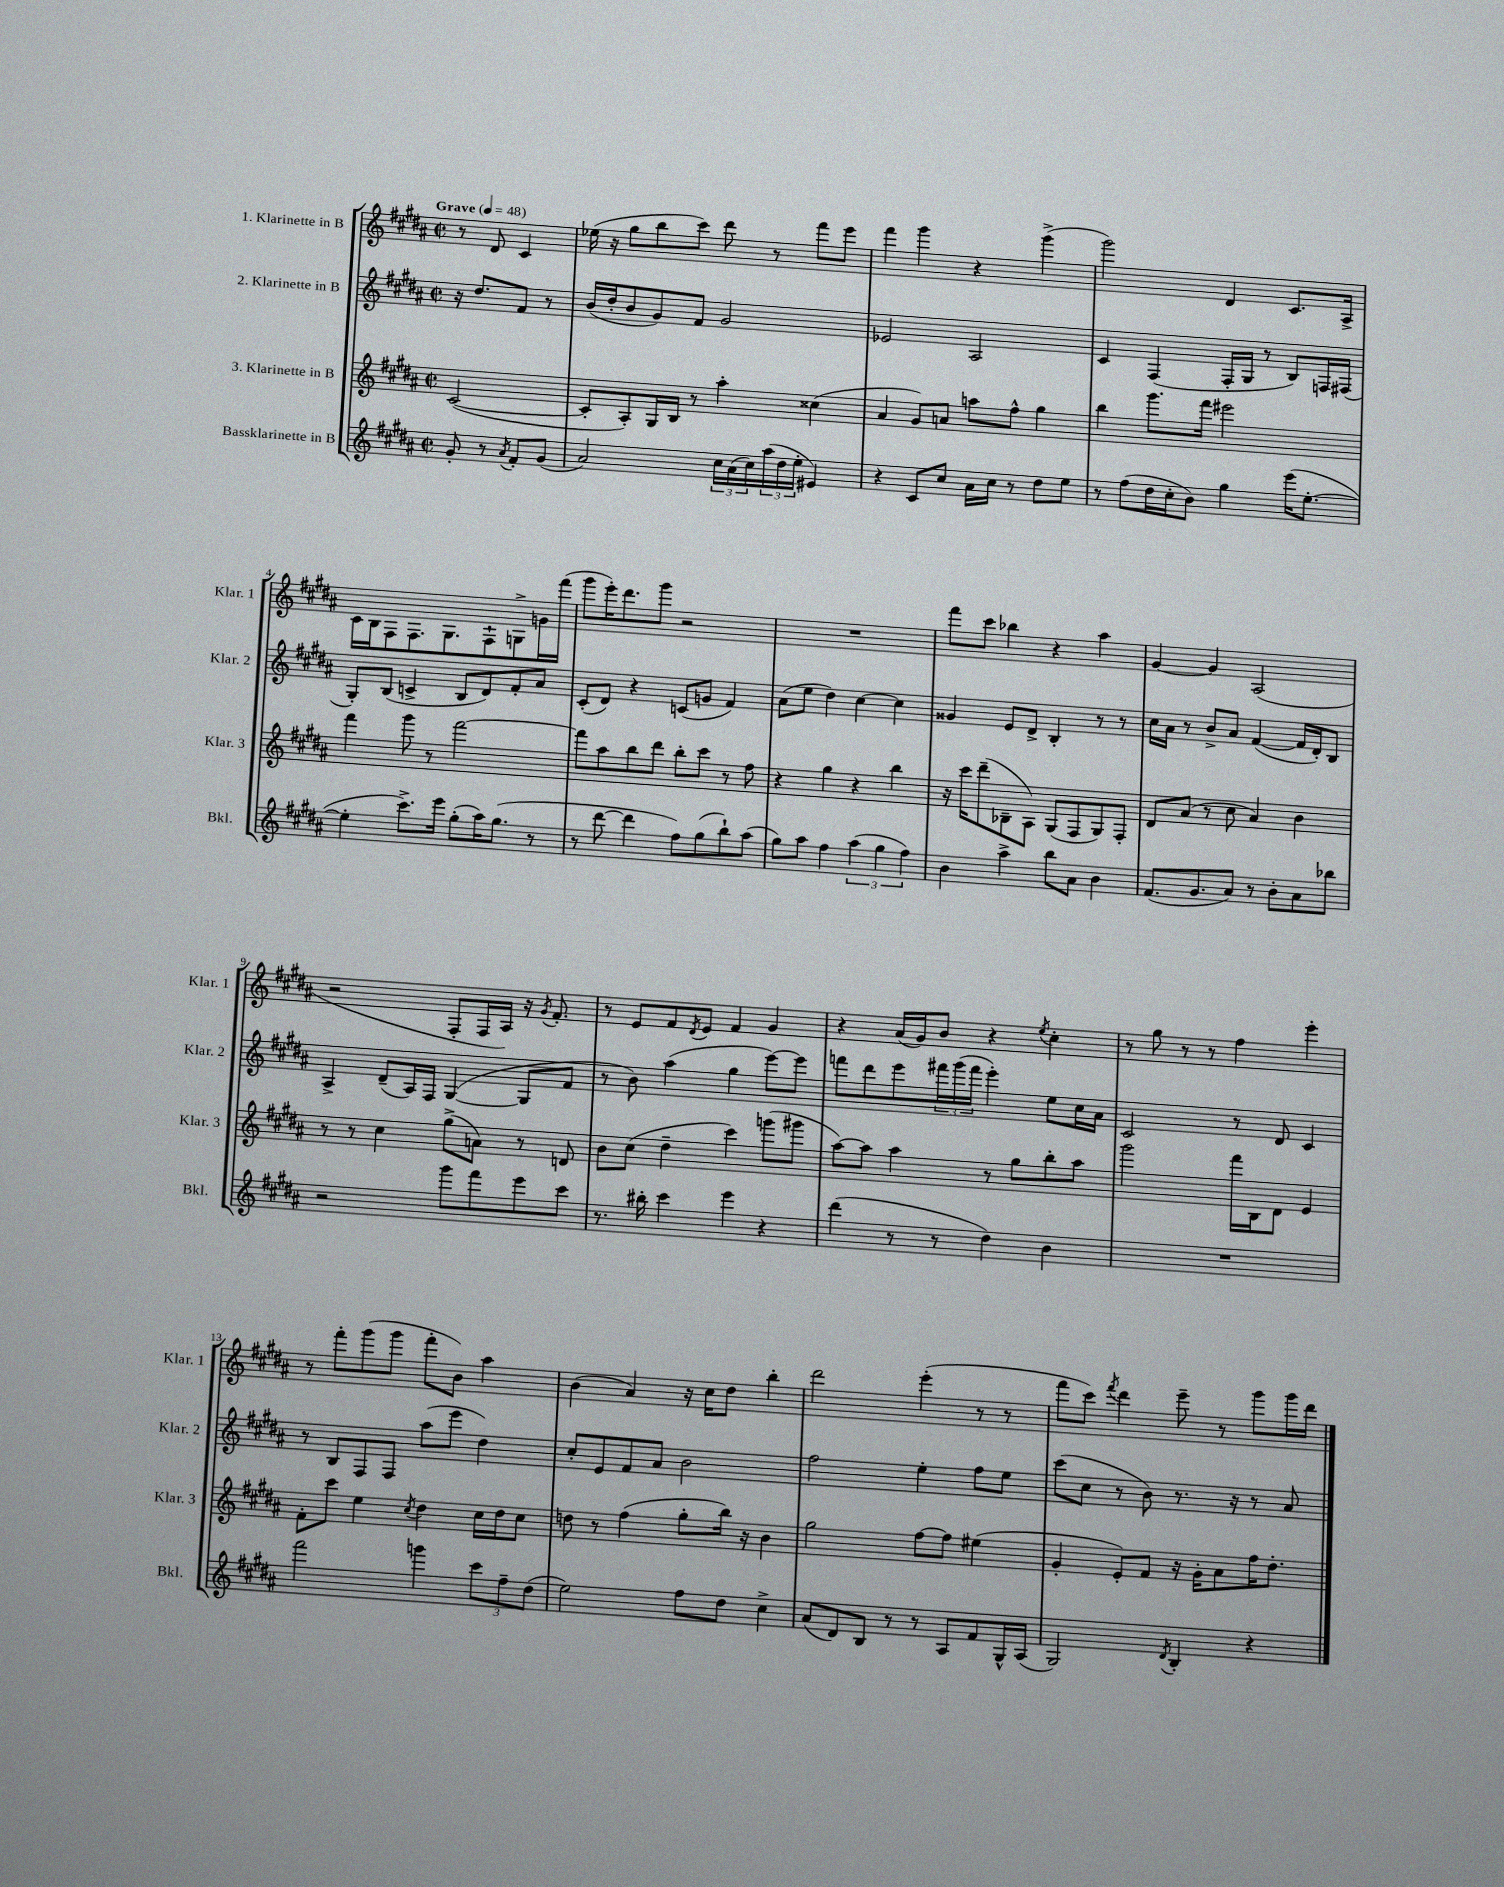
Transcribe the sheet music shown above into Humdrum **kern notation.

**kern	**kern	**kern	**kern
*staff4	*staff3	*staff2	*staff1
*clefG2	*clefG2	*clefG2	*clefG2
*k[f#c#g#d#a#]	*k[f#c#g#d#a#]	*k[f#c#g#d#a#]	*k[f#c#g#d#a#]
*M2/2	*M2/2	*M2/2	*M2/2
*met(c|)	*met(c|)	*met(c|)	*met(c|)
*MM48	*MM48	*MM48	*MM48
8g#'/	([2c#/	16r	8r
.	.	8.dd#/L	.
8r	.	.	8d#/
8qa#/	.	.	.
8f#'/L	.	8f#/J	4c#/
(8g#/J	.	8r	.
=	=	=	=
2a#/)	8c#'/]L	(16b/LL	(16ee-\
.	.	16dd#'/J	16r
.	8A#'/)	8b/	8gg#\L
.	16G#/L	8g#/)	8bb\
.	16B/JJ	.	.
.	8r	8f#/J	8ccc#\J)
24cc#\LL	4aa#'\	2g#/	8ddd#\
(24a#\	.	.	.
24cc#\)	.	.	.
(24aa#\	.	.	8r
24dd#\	.	.	.
24ee'\JJ	.	.	.
4e#/)	(4cc##\	.	8fff#\L
.	.	.	8eee\J
=	=	=	=
4r	4a#/	2e-/	4fff#\
8c#/L	8g#/L)	.	4ggg#\
8cc#/J	8a/J	.	.
16a#\LL	8aa\L	2A#/	4r
16cc#\JJ	.	.	.
8r	8ff#^^\J	.	.
8dd#\L	4gg#\	.	(4ggg#^\
8ee\J	.	.	.
=	=	=	=
8r	4bb\	4c#/	2ggg#\)
(8ff#\L	.	.	.
16dd#\L	8.ggg#\L	(4F#/	.
16cc#'\J	.	.	.
8b\J)	.	.	.
.	16fff#\Jk	.	.
4gg#\	2eee#\	16F#'/LL	4d#/
.	.	16G#/JJ	.
.	.	8r	.
(16eee\LK	.	8B/L)	8.c#/L
[8.ee'\J	.	.	.
.	.	16F/L	.
.	.	(16F#/JJ	16A#^/Jk
=	=	=	=
4ee'\]	4fff#\	8G#'/L)	16c#\LL
.	.	.	16B\J
.	.	(8B/J	8F#\
8.ccc#^\L)	8ggg#\	4c^/	8.F#\
.	8r	.	.
16eee\Jk	.	.	8.G#\
(8gg#'\L	[2fff#\	8B/L	.
16aa#\K)	.	8d#/)	8F#`\
(8.gg#\J	.	.	.
.	.	8f#'/	8G^\
8r	.	8a#/J	16g\L
.	.	.	(16fff#\JJ
=	=	=	=
8r	8fff#\]L	(8c#'/L	8ggg#\L
[8ddd#\	8aa#\	8d#/J)	16eee'\K)
.	.	.	8.ddd#\
4ddd#\]	8bb\	4r	.
.	8ddd#\J	.	8ggg#\J
8ff#\L)	8bb'\L	(8c/L	2r
(8gg#\	8ccc#\J	8g/J	.
8bb`\)	8r	4f#/)	.
(8aa#\J	8ff#\	.	.
=	=	=	=
8gg#\L)	4r	(8a#\L	1r
8aa#\J	.	8ee\J	.
4ff#\	4gg#\	4dd#\)	.
(6aa#\	4r	[4cc#\	.
6gg#\	.	.	.
.	4bb\	4cc#\]	.
6ff#\)	.	.	.
=	=	=	=
4b\	16r	4g##/	8fff#\L
.	16ccc#\LK	.	.
.	(8ddd#~\	.	8ccc#\J
4aa#^\	8B-~\	8e/L	4bb-\
.	8A#\J)	8d#^/J	.
8bb\L	(8G#/L	4B'/	4r
8a#\J	8F#/	.	.
4b\	8G#/)	8r	4aa#\
.	8F#'/J	8r	.
=	=	=	=
(8.f#/L	8d#/L	16cc#\LL	[4g#/
.	.	16a#\JJ	.
.	(8a#/J	8r	.
8.g#/	.	.	.
.	8r	8b^/L	4g#/]
8a#/J)	8cc#\	8a#/J	.
8r	4a#/)	([4f#/	(2A#/
8b'\L	.	.	.
8a#\	4b\	16f#/]LL	.
.	.	16d#'/J)	.
8bb-\J	.	8B/J	.
=	=	=	=
2r	8r	4A#^/	2r
.	8r	.	.
.	4cc#\	(8d#~/L	.
.	.	16A#/L)	.
.	.	16F#/JJ	.
8ggg#\L	(8gg#^\L	([4G#/	8F#'/L
8fff#\	8a\J)	.	16F#/L
.	.	.	16A#/JJ)
8eee\	8r	8G#/]L	16r
.	.	.	8qg#/
.	.	.	8.f#'/
8ccc#\J	8d/	8f#/J	.
=	=	=	=
8.r	8b\L	8r	8r
.	(8cc#\J	8b\)	8e/L
16bb#'\	.	.	.
4ccc#\	4dd#~\	(4aa#\	8f#/
.	.	.	8qd#/
.	.	.	8e/J
4eee\	4ccc#\)	4gg#\	4f#/
4r	(8ggg\L	[8eee\L)	4g#/
.	8ggg#\J	8eee\]J	.
=	=	=	=
(4ddd#\	[8aa#\L)	8fff\L	4r
.	8aa#\]J	8ddd#\	.
8r	4aa#\	8eee\	(16a#/LL
.	.	.	16g#/J)
8r	.	24fff#\L	8b/J
.	.	(24ggg#\	.
.	.	24fff#\JJ	.
4dd#\)	8r	4eee'\)	4r
.	8gg#\L	.	.
.	.	.	8qee/
4b\	8bb'\	8ee\L	4cc#'\
.	8aa#\J	16cc#\L	.
.	.	16a#\JJ	.
=	=	=	=
1r	2ggg#\	2c#/	8r
.	.	.	8gg#\
.	.	.	8r
.	.	.	8r
.	16fff#\LL	8r	4ff#\
.	16B\J	.	.
.	8d#\J	8d#/	.
.	4e/	4c#/	4eee'\
=	=	=	=
2fff#\	8f#'\L	8r	8r
.	8ccc#\J	8B/L	8fff#'\L
.	4ee\	8F#/	(8ggg#\
.	.	8F#/J	8ggg#\J
.	8qcc#/	.	.
4ggg\	4dd#\	(8aa#\L	8fff#'\L
.	.	8eee\J	8b\J)
12ccc#\L	16cc#\LL	4dd#\)	4aa#\
.	16dd#\J	.	.
12ff#~\	.	.	.
.	8cc#\J	.	.
(12dd#\J	.	.	.
=	=	=	=
2ee\)	8dd\	8cc#'/L	(4b\
.	8r	8e/	.
.	(4ff#\	8f#/	4a#/)
.	.	8a#/J	.
8ff#\L	8gg#'\L	2b\	16r
.	.	.	16cc#\LK
8dd#\J	16bb\Jk)	.	8dd#\J
.	16r	.	.
4cc#^\	4b\	.	4bb'\
=	=	=	=
(8a#/L	2gg#\	2ff#\	2ddd#\
8d#/)	.	.	.
8B/J	.	.	.
8r	.	.	.
8r	[8ff#\L	4ee'\	(4eee'\
8A#/L	8ff#\]J	.	.
8f#/	(4ee#\	8ff#\L	8r
16G#^^/L	.	8ee\J	8r
(16A#/JJ	.	.	.
=	=	=	=
2G#/)	4g#'/	(8ccc#\L	8fff#\L
.	.	8cc#\J	8ccc#\J)
.	.	.	8qfff#/
.	8e'/L)	8r	4ddd#\
.	8f#/J	8b\)	.
8qd#/	.	.	.
4B'/	16r	8.r	8eee~\
.	16g#'\LK	.	.
.	8a#\	.	8r
.	.	16r	.
4r	16ff#\K	8r	8ggg#\L
.	8.dd#'\J	.	.
.	.	8a#/	16ggg#\L
.	.	.	16ddd#\JJ
==	==	==	==
*-	*-	*-	*-
